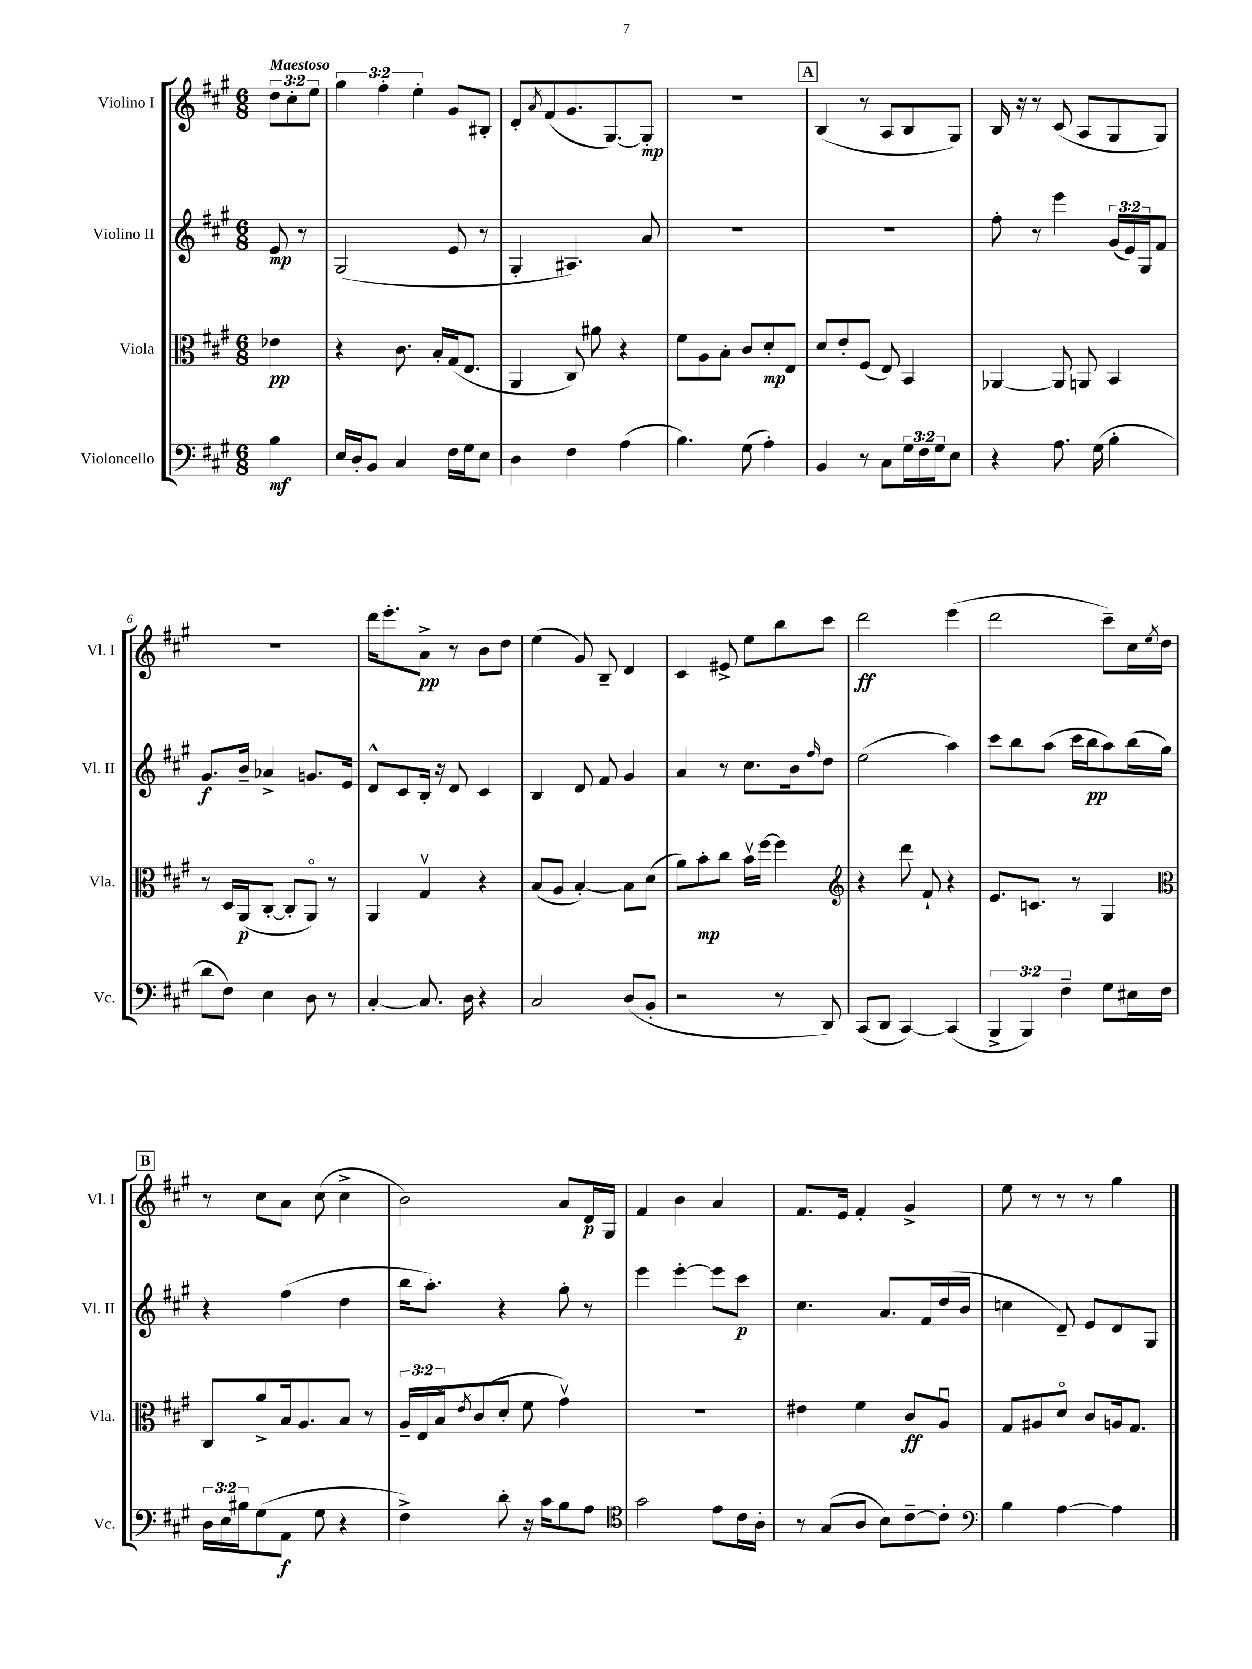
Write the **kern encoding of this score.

**kern	**dynam	**kern	**dynam	**kern	**dynam	**kern	**dynam
*part4	*part4	*part3	*part3	*part2	*part2	*part1	*part1
*staff4	*staff4	*staff3	*staff3	*staff2	*staff2	*staff1	*staff1
*I"Violoncello	*	*I"Viola	*	*I"Violino II	*	*I"Violino I	*
*I'Vc.	*	*I'Vla.	*	*I'Vl. II	*	*I'Vl. I	*
*clefF4	*	*clefC3	*	*clefG2	*	*clefG2	*
*k[f#c#g#]	*	*k[f#c#g#]	*	*k[f#c#g#]	*	*k[f#c#g#]	*
*M6/8	*	*M6/8	*	*M6/8	*	*M6/8	*
=	=	=	=	=	=	=	=
!	!	!	!	!	!	!LO:TX:a:B:t=Maestoso	!
4B\	mf	4e-X\	pp	8e/	mp	12dd\L	.
.	.	.	.	.	.	12cc#'\	.
.	.	.	.	8r	.	.	.
.	.	.	.	.	.	12ee\J	.
=1	=1	=1	=1	=1	=1	=1	=1
16E/LL	.	4r	.	(2G#/	.	6gg#\	.
16D'/J	.	.	.	.	.	.	.
8BB/J	.	.	.	.	.	.	.
.	.	.	.	.	.	6ff#'\	.
4C#/	.	8.c#\	.	.	.	.	.
.	.	.	.	.	.	6ee'\	.
.	.	16B'/LL	.	.	.	.	.
16F#\LL	.	(16G#/J	.	8e/	.	8g#/L	.
16G#\J	.	8.E/J	.	.	.	.	.
8E\J	.	.	.	8r	.	8B#X'/J	.
=2	=2	=2	=2	=2	=2	=2	=2
4D\	.	4AA/	.	4G#'/	.	8d'/L	.
.	.	.	.	.	.	8qa/	.
.	.	.	.	.	.	(8f#/	.
4F#\	.	8C#/)	.	4.A#X/)	.	8.g#/	.
.	.	8a#X\	.	.	.	.	.
.	.	.	.	.	.	[8.G#/)	.
(4A\	.	4r	.	.	.	.	.
.	.	.	.	8a/	.	8G#'/J]	mp
=3	=3	=3	=3	=3	=3	=3	=3
4.B\)	.	8f#\L	.	2.r	.	2.r	.
.	.	8A\	.	.	.	.	.
.	.	8B'\J	.	.	.	.	.
(8G#\	.	8c#/L	.	.	.	.	.
4A'\)	.	8d'/	mp	.	.	.	.
.	.	8E/J	.	.	.	.	.
!!LO:REH:place=s1:t=A
=4	=4	=4	=4	=4	=4	=4	=4
4BB/	.	8d/L	.	2.r	.	(4B/	.
.	.	8e'/	.	.	.	.	.
8r	.	(8F#/J	.	.	.	8r	.
8C#\L	.	8E/)	.	.	.	8A/L	.
24G#\L	.	4BB/	.	.	.	8B/	.
24F#\	.	.	.	.	.	.	.
24G#\J	.	.	.	.	.	.	.
8E\J	.	.	.	.	.	8G#/J)	.
=5	=5	=5	=5	=5	=5	=5	=5
4r	.	[4AA-X/	.	8ff#'\	.	16B/	.
.	.	.	.	.	.	16r	.
.	.	.	.	8r	.	8r	.
8.A\	.	8AA-/]	.	4eee\	.	(8c#/	.
.	.	8AAn/	.	.	.	8A/L	.
(16G#\	.	.	.	.	.	.	.
4B'\	.	4BB/	.	(24g#/LL	.	8G#/	.
.	.	.	.	24e/)	.	.	.
.	.	.	.	24G#/J	.	.	.
.	.	.	.	8f#/J	.	8G#/J)	.
!!LO:LB:g=z
=6	=6	=6	=6	=6	=6	=6	=6
8d\L	.	8r	.	8.g#/L	f	2.r	.
8F#\J)	.	16D/LL	.	.	.	.	.
.	.	(16AA/J	p	16b~/Jk	.	.	.
4E\	.	[8C#'/J	.	4a-X^/	.	.	.
.	.	8C#'/L]	.	.	.	.	.
8D\	.	8AA/J)	.	8.gn/L	.	.	.
8r	.	8r	.	.	.	.	.
.	.	.	.	16e/Jk	.	.	.
=7	=7	=7	=7	=7	=7	=7	=7
[4C#'/	.	4AA/	.	8d^^/L	.	16ddd\KL	.
.	.	.	.	.	.	8.eee'\	.
.	.	.	.	8c#/	.	.	.
8.C#/]	.	4G#v/	.	16B'/Jk	.	8a^\J	pp
.	.	.	.	16r	.	.	.
.	.	.	.	8d/	.	8r	.
16D\	.	.	.	.	.	.	.
4r	.	4r	.	4c#/	.	8b\L	.
.	.	.	.	.	.	8dd\J	.
=8	=8	=8	=8	=8	=8	=8	=8
2C#/	.	(8B/L	.	4B/	.	(4ee\	.
.	.	8A/J	.	.	.	.	.
.	.	[4B'/)	.	8d/	.	8g#/)	.
.	.	.	.	8f#/	.	8B~/	.
(8D/L	.	8B\L]	.	4g#/	.	4d/	.
8BB'/J	.	(8d\J	.	.	.	.	.
=9	=9	=9	=9	=9	=9	=9	=9
2r	.	8a\L)	.	4a/	.	4c#/	.
.	.	8b'\	mp	.	.	.	.
.	.	8cc#\J	.	8r	.	8e#X^/	.
.	.	16bv\LL	.	8.cc#\L	.	8ee\L	.
.	.	[16ff#\JJ	.	.	.	.	.
8r	.	4ff#\]	.	.	.	8bb\	.
.	.	.	.	16b\k	.	.	.
.	.	.	.	16qqff#/	.	.	.
8DD/)	.	.	.	8dd\J	.	8ccc#\J	.
=10	=10	=10	=10	=10	=10	=10	=10
*	*	*clefG2	*	*	*	*	*
(8CC#/L	.	4r	.	(2ee\	.	2ddd\	ff
8DD/J	.	.	.	.	.	.	.
[4CC#/)	.	8ddd\	.	.	.	.	.
.	.	8f#`/	.	.	.	.	.
(4CC#/]	.	4r	.	4aa\)	.	(4eee\	.
=11	=11	=11	=11	=11	=11	=11	=11
6BBB^/	.	8.e/L	.	8ccc#\L	.	2ddd\	.
.	.	.	.	8bb\	.	.	.
6BBB/)	.	.	.	.	.	.	.
.	.	8.cn/J	.	.	.	.	.
.	.	.	.	(8aa\J	.	.	.
6F#~\	.	.	.	.	.	.	.
.	.	8r	.	16ccc#\LL	.	.	.
.	.	.	.	16bb\J	pp	.	.
8G#\L	.	4G#/	.	8aa\)	.	8ccc#~\L)	.
16E#X\L	.	.	.	(16bb\L	.	16cc#\L	.
.	.	.	.	.	.	8qee/	.
16F#\JJ	.	.	.	16gg#\JJ)	.	16dd\JJ	.
!!LO:LB:g=z
!!LO:REH:place=s1:t=B
=12	=12	=12	=12	=12	=12	=12	=12
*	*	*clefC3	*	*	*	*	*
24D\LL	.	8C#/L	.	4r	.	8r	.
24E\	.	.	.	.	.	.	.
24B#X\J	.	.	.	.	.	.	.
(8G#\	.	8a^/	.	.	.	8cc#\L	.
8AA\J	f	16B/k	.	(4ff#\	.	8a\J	.
.	.	8.A/	.	.	.	.	.
8G#\	.	.	.	.	.	(8cc#\	.
4r	.	8B/J	.	4dd\	.	4cc#^\	.
.	.	8r	.	.	.	.	.
=13	=13	=13	=13	=13	=13	=13	=13
4F#^\)	.	24A~/LL	.	16bb\KL	.	2b\)	.
.	.	24E/	.	.	.	.	.
.	.	.	.	8.aa'\J)	.	.	.
.	.	24B/J	.	.	.	.	.
.	.	8qe/	.	.	.	.	.
.	.	(8c#/	.	.	.	.	.
8d'\	.	8d'/J	.	4r	.	.	.
16r	.	8f#\	.	.	.	.	.
16c#\KL	.	.	.	.	.	.	.
8B\	.	4g#v\)	.	8gg#'\	.	8a/L	.
8A\J	.	.	.	8r	.	16d/L	p
.	.	.	.	.	.	16G#/JJ	.
=14	=14	=14	=14	=14	=14	=14	=14
*clefC4	*	*	*	*	*	*	*
2g#\	.	2.r	.	4eee\	.	4f#/	.
.	.	.	.	[4eee'\	.	4b\	.
8e\L	.	.	.	8eee\L]	.	4a/	.
16c#\L	.	.	.	8ccc#\J	p	.	.
16A'\JJ	.	.	.	.	.	.	.
=15	=15	=15	=15	=15	=15	=15	=15
8r	.	4e#X\	.	4.cc#\	.	8.f#/L	.
(8G#/L	.	.	.	.	.	.	.
.	.	.	.	.	.	16e/Jk	.
8A/J	.	4f#\	.	.	.	4f#'/	.
8B\L)	.	.	.	8.a/L	.	.	.
[8c#~\	.	8c#/L	ff	.	.	4g#^/	.
.	.	.	.	16f#/L	.	.	.
8c#'\J]	.	8Au/J	.	(16dd/	.	.	.
.	.	.	.	16b/JJ	.	.	.
=16	=16	=16	=16	=16	=16	=16	=16
*clefF4	*	*	*	*	*	*	*
4B\	.	8G#/L	.	4ccn\	.	8ee\	.
.	.	8A#X/	.	.	.	8r	.
[4A\	.	8d/J	.	8d~/)	.	8r	.
.	.	8c#/L	.	8e/L	.	8r	.
4A\]	.	16An/k	.	8d/	.	4gg#\	.
.	.	8.G#/J	.	.	.	.	.
.	.	.	.	8G#/J	.	.	.
==	==	==	==	==	==	==	==
*-	*-	*-	*-	*-	*-	*-	*-
